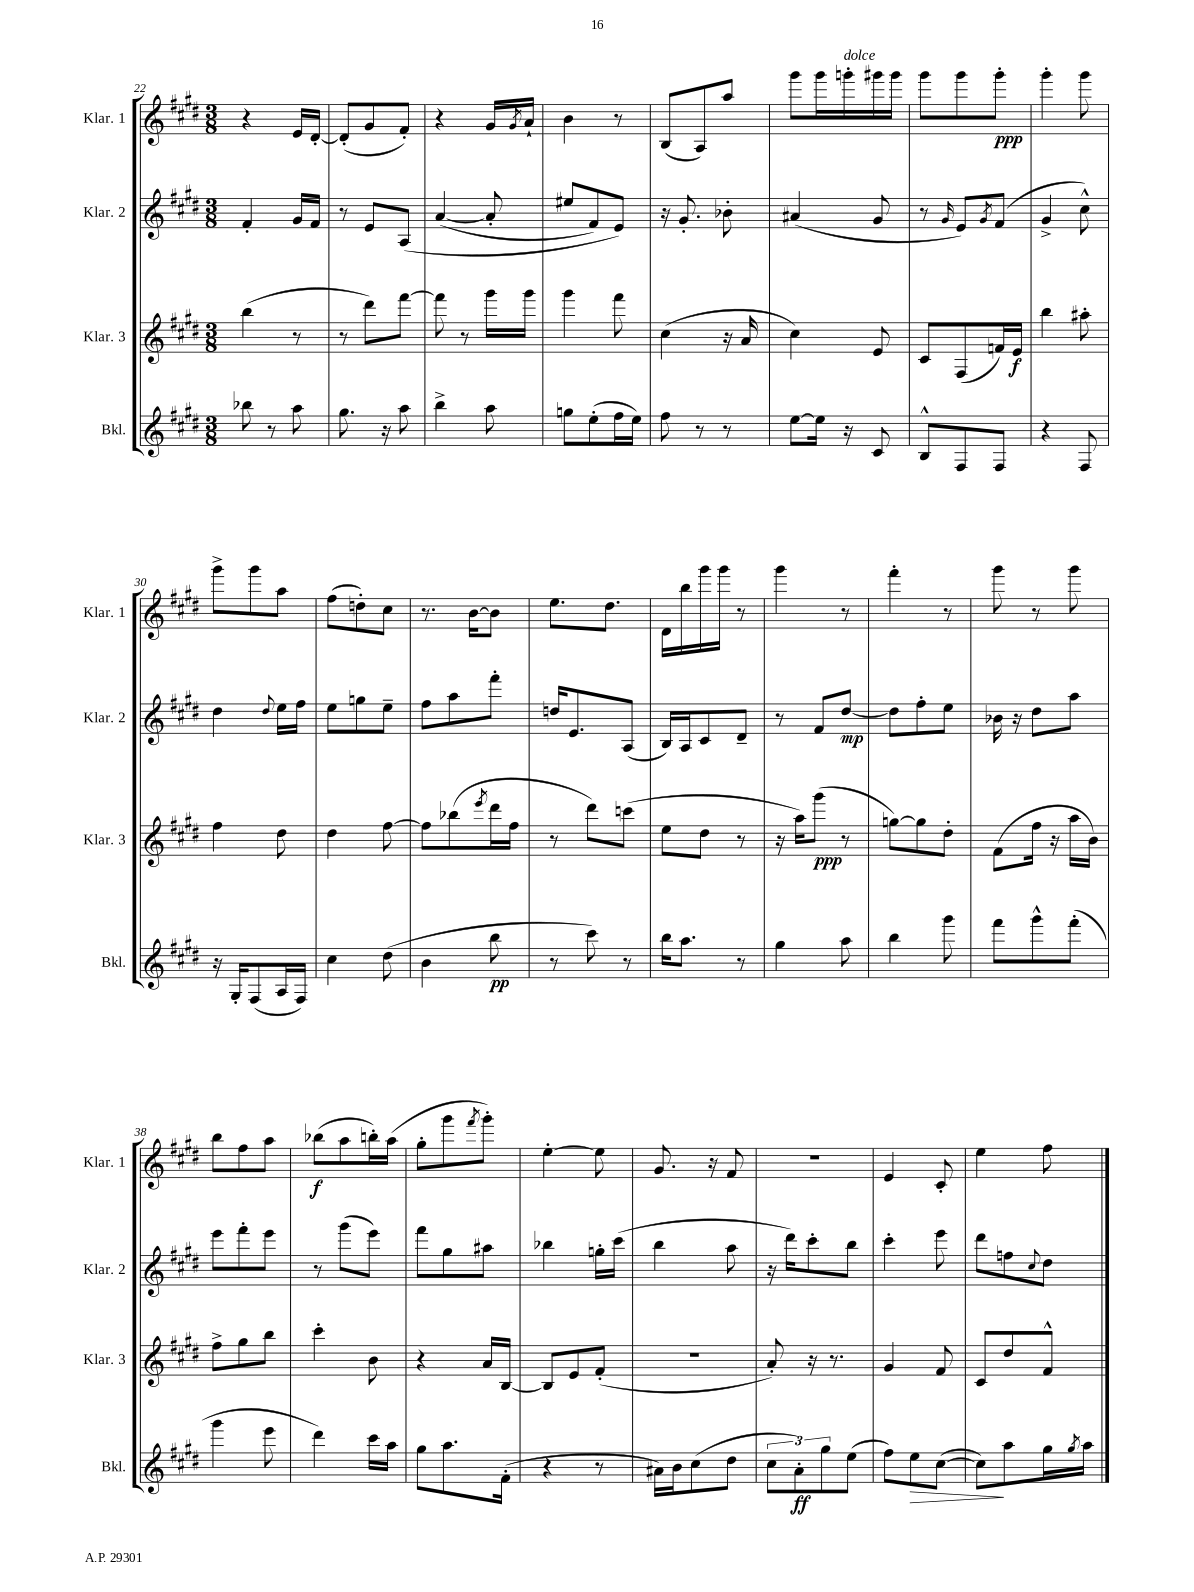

**kern	**dynam	**kern	**dynam	**kern	**dynam	**kern	**dynam
*part4	*part4	*part3	*part3	*part2	*part2	*part1	*part1
*staff4	*staff4	*staff3	*staff3	*staff2	*staff2	*staff1	*staff1
*I"Bkl.	*	*I"Klar. 3	*	*I"Klar. 2	*	*I"Klar. 1	*
*I'Bkl.	*	*I'Klar. 3	*	*I'Klar. 2	*	*I'Klar. 1	*
*clefG2	*	*clefG2	*	*clefG2	*	*clefG2	*
*k[f#c#g#d#]	*	*k[f#c#g#d#]	*	*k[f#c#g#d#]	*	*k[f#c#g#d#]	*
*M3/8	*	*M3/8	*	*M3/8	*	*M3/8	*
=22	=22	=22	=22	=22	=22	=22	=22
8bb-X\	.	(4bb\	.	4f#'/	.	4r	.
8r	.	.	.	.	.	.	.
8aa\	.	8r	.	16g#/LL	.	16e/LL	.
.	.	.	.	16f#/JJ	.	[16d#'/JJ	.
=23	=23	=23	=23	=23	=23	=23	=23
8.gg#\	.	8r	.	8r	.	(8d#'/L]	.
.	.	8ddd#\L)	.	8e/L	.	8g#/	.
16r	.	.	.	.	.	.	.
8aa\	.	[8fff#\J	.	(8A/J	.	8f#'/J)	.
=24	=24	=24	=24	=24	=24	=24	=24
4bb^\	.	8fff#\]	.	([4a/	.	4r	.
.	.	8r	.	.	.	.	.
8aa\	.	16ggg#\LL	.	8a'/]	.	16g#/LL	.
.	.	.	.	.	.	8qg#/	.
.	.	16ggg#\JJ	.	.	.	16a`/JJ	.
=25	=25	=25	=25	=25	=25	=25	=25
8ggn\L	.	4ggg#\	.	8ee#X/L	.	4b\	.
(8ee'\	.	.	.	8f#/)	.	.	.
16ff#\L	.	8fff#\	.	8e/J)	.	8r	.
16ee\JJ)	.	.	.	.	.	.	.
=26	=26	=26	=26	=26	=26	=26	=26
8ff#\	.	(4cc#\	.	16r	.	(8B/L	.
.	.	.	.	8.g#'/	.	.	.
8r	.	.	.	.	.	8A/)	.
8r	.	16r	.	8b-X'\	.	8aa/J	.
.	.	16a/	.	.	.	.	.
=27	=27	=27	=27	=27	=27	=27	=27
[8ee\L	.	4cc#\)	.	(4a#X/	.	8ggg#\L	.
16ee\Jk]	.	.	.	.	.	16ggg#\L	.
!	!	!	!	!	!	!LO:TX:a:i:t=dolce	!
16r	.	.	.	.	.	16gggn'\	.
8c#/	.	8e/	.	8g#/	.	16ggg#X\	.
.	.	.	.	.	.	16ggg#\JJ	.
=28	=28	=28	=28	=28	=28	=28	=28
8B^^/L	.	8c#/L	.	8r	.	8ggg#\L	.
.	.	.	.	16qqg#/	.	.	.
8F#/	.	(8F#/	.	8e/L)	.	8ggg#\	.
.	.	.	.	8qg#/	.	.	.
8F#/J	.	16fn/L)	.	(8f#/J	.	8ggg#'\J	ppp
.	.	16e/JJ	f	.	.	.	.
=29	=29	=29	=29	=29	=29	=29	=29
4r	.	4bb\	.	4g#^/	.	4ggg#'\	.
8F#/	.	8aa#X'\	.	8cc#^^\)	.	8ggg#\	.
!!LO:LB:g=z
=30	=30	=30	=30	=30	=30	=30	=30
16r	.	4ff#\	.	4dd#\	.	8ggg#^\L	.
16G#'/KL	.	.	.	.	.	.	.
(8F#/	.	.	.	.	.	8ggg#\	.
.	.	.	.	8qqdd#/	.	.	.
16A/L	.	8dd#\	.	16ee\LL	.	8aa\J	.
16F#/JJ)	.	.	.	16ff#\JJ	.	.	.
=31	=31	=31	=31	=31	=31	=31	=31
4cc#\	.	4dd#\	.	8ee\L	.	(8ff#\L	.
.	.	.	.	8ggn\	.	8ddn'\)	.
(8dd#\	.	[8ff#\	.	8ee~\J	.	8cc#\J	.
=32	=32	=32	=32	=32	=32	=32	=32
4b\	.	8ff#\L]	.	8ff#\L	.	8.r	.
.	.	(8bb-X\	.	8aa\	.	.	.
.	.	.	.	.	.	[16b\KL	.
.	.	8qeee/	.	.	.	.	.
8bb\	pp	16ddd#\L	.	8fff#'\J	.	8b\J]	.
.	.	16ff#\JJ	.	.	.	.	.
=33	=33	=33	=33	=33	=33	=33	=33
8r	.	8r	.	16ddn/KL	.	8.ee\L	.
.	.	.	.	8.e/	.	.	.
8ccc#\)	.	8ddd#\L)	.	.	.	.	.
.	.	.	.	.	.	8.dd#\J	.
8r	.	(8cccn\J	.	(8A/J	.	.	.
=34	=34	=34	=34	=34	=34	=34	=34
16bb\KL	.	8ee\L	.	16B/LL)	.	16d#\LL	.
8.aa\J	.	.	.	16A/J	.	16bb\	.
.	.	8dd#\J	.	8c#/	.	16ggg#\	.
.	.	.	.	.	.	16ggg#\JJ	.
8r	.	8r	.	8d#~/J	.	8r	.
=35	=35	=35	=35	=35	=35	=35	=35
4gg#\	.	16r	.	8r	.	4ggg#\	.
.	.	16aa\KL)	.	.	.	.	.
.	.	(8ggg#\J	ppp	8f#/L	.	.	.
8aa\	.	8r	.	[8dd#/J	mp	8r	.
=36	=36	=36	=36	=36	=36	=36	=36
4bb\	.	[8ggn\L)	.	8dd#\L]	.	4fff#'\	.
.	.	8gg\]	.	8ff#'\	.	.	.
8ggg#\	.	8dd#'\J	.	8ee\J	.	8r	.
=37	=37	=37	=37	=37	=37	=37	=37
8fff#\L	.	(8f#\L	.	16b-X\	.	8ggg#\	.
.	.	.	.	16r	.	.	.
8ggg#^^\	.	16ff#\Jk	.	8dd#\L	.	8r	.
.	.	16r	.	.	.	.	.
(8fff#'\J	.	16aa\LL	.	8aa\J	.	8ggg#\	.
.	.	16b\JJ)	.	.	.	.	.
!!LO:LB:g=z
=38	=38	=38	=38	=38	=38	=38	=38
4ggg#\	.	8ff#^\L	.	8eee\L	.	8bb\L	.
.	.	8gg#\	.	8fff#'\	.	8ff#\	.
8eee\	.	8bb\J	.	8eee\J	.	8aa\J	.
=39	=39	=39	=39	=39	=39	=39	=39
4ddd#\)	.	4ccc#'\	.	8r	.	(8bb-X\L	f
.	.	.	.	(8ggg#\L	.	8aa\	.
16ccc#\LL	.	8b\	.	8eee\J)	.	16bbn'\L)	.
16aa\JJ	.	.	.	.	.	(16aa\JJ	.
=40	=40	=40	=40	=40	=40	=40	=40
8gg#\L	.	4r	.	8fff#\L	.	8gg#'\L	.
8.aa\	.	.	.	8gg#\	.	8ggg#\	.
.	.	.	.	.	.	8qfff#/	.
.	.	16a/LL	.	8aa#X\J	.	8ggg#'\J)	.
(16f#'\Jk	.	[16B/JJ	.	.	.	.	.
=41	=41	=41	=41	=41	=41	=41	=41
4r	.	8B/L]	.	4bb-X\	.	[4ee'\	.
.	.	8e/	.	.	.	.	.
8r	.	(8f#'/J	.	16ggn'\LL	.	8ee\]	.
.	.	.	.	(16ccc#\JJ	.	.	.
=42	=42	=42	=42	=42	=42	=42	=42
16a#X\LL)	.	4.r	.	4bb\	.	8.g#/	.
16b\J	.	.	.	.	.	.	.
(8cc#\	.	.	.	.	.	.	.
.	.	.	.	.	.	16r	.
8dd#\J	.	.	.	8aa\	.	8f#/	.
=43	=43	=43	=43	=43	=43	=43	=43
12cc#\L	.	8a'/)	.	16r	.	4.r	.
.	.	.	.	16ddd#\KL)	.	.	.
12a'\)	ff	.	.	.	.	.	.
.	.	16r	.	8ccc#'\	.	.	.
12gg#\	.	.	.	.	.	.	.
.	.	8.r	.	.	.	.	.
(8ee\J	.	.	.	8bb\J	.	.	.
=44	=44	=44	=44	=44	=44	=44	=44
8ff#\L)	.	4g#/	.	4ccc#'\	.	4e/	.
!	!LO:HP:b	!	!	!	!	!	!
8ee\	>	.	.	.	.	.	.
([8cc#\J	.	8f#/	.	8eee\	.	8c#'/	.
=45	=45	=45	=45	=45	=45	=45	=45
8cc#\L])	.	8c#/L	.	8ddd#\L	.	4ee\	.
8aa\	]	8dd#/	.	8ffn\	.	.	.
.	.	.	.	8qqcc#/	.	.	.
16gg#\L	.	8f#^^/J	.	8dd#\J	.	8ff#\	.
8qgg#/	.	.	.	.	.	.	.
16aa\JJ	.	.	.	.	.	.	.
==	==	==	==	==	==	==	==
*-	*-	*-	*-	*-	*-	*-	*-
